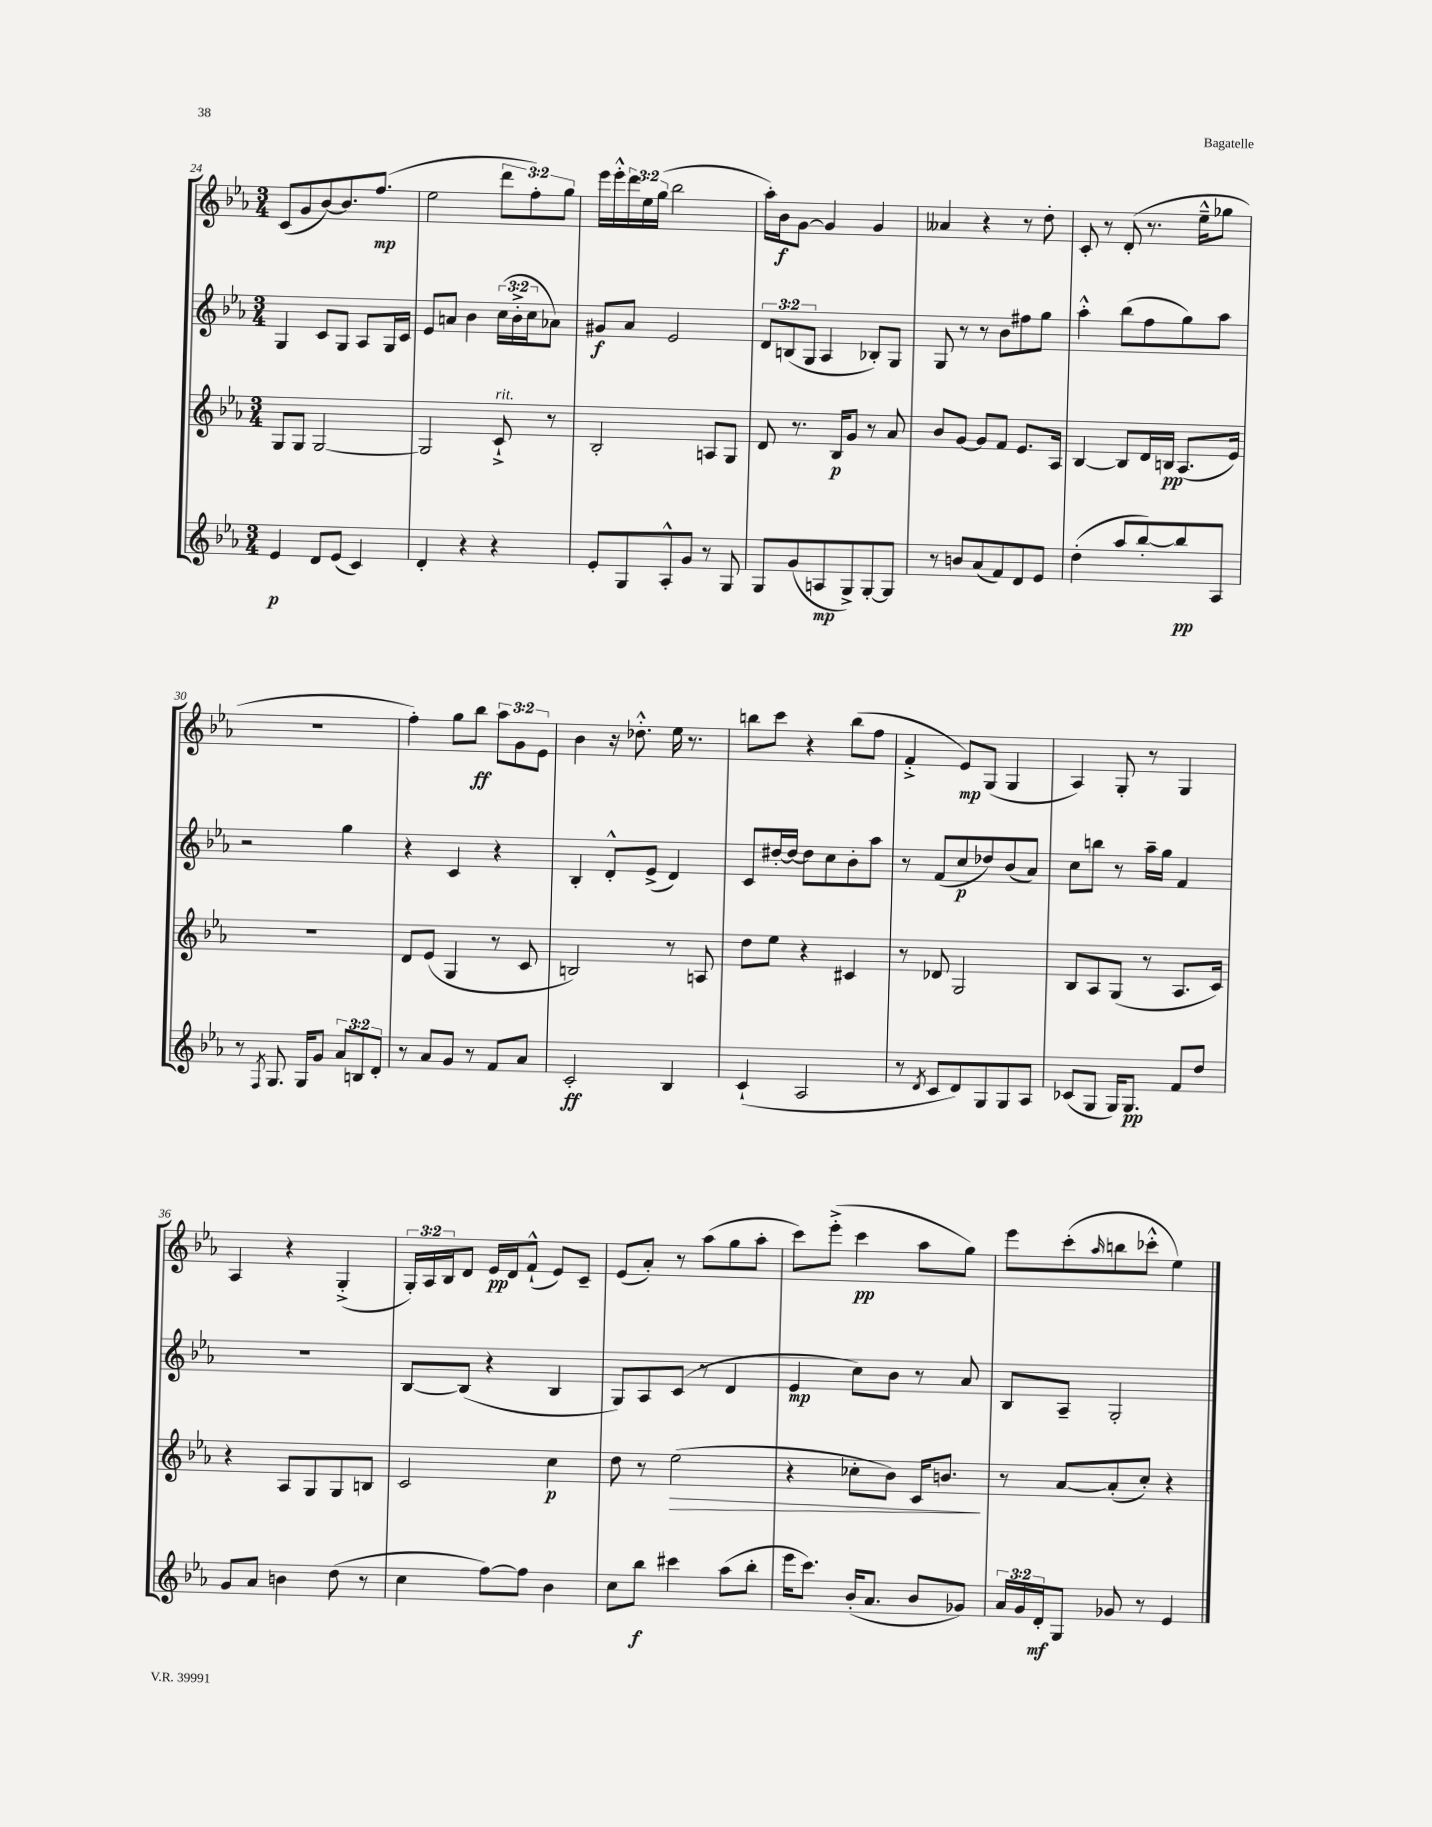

**kern	**dynam	**kern	**dynam	**kern	**dynam	**kern	**dynam
*part4	*part4	*part3	*part3	*part2	*part2	*part1	*part1
*staff4	*staff4	*staff3	*staff3	*staff2	*staff2	*staff1	*staff1
*clefG2	*	*clefG2	*	*clefG2	*	*clefG2	*
*k[b-e-a-]	*	*k[b-e-a-]	*	*k[b-e-a-]	*	*k[b-e-a-]	*
*M3/4	*	*M3/4	*	*M3/4	*	*M3/4	*
=24	=24	=24	=24	=24	=24	=24	=24
4e-/	p	8G/L	.	4G/	.	(8c/L	.
.	.	8G/J	.	.	.	8g/	.
8d/L	.	[2G/	.	8c/L	.	[8b-/)	.
(8e-/J	.	.	.	8G/J	.	8.b-/]	.
4c/)	.	.	.	8A-/L	.	.	.
.	.	.	.	.	.	(8.ff/J	mp
.	.	.	.	16G/L	.	.	.
.	.	.	.	16c/JJ	.	.	.
=25	=25	=25	=25	=25	=25	=25	=25
4d'/	.	2G/]	.	8e-/L	.	2ee-\	.
.	.	.	.	8an/J	.	.	.
4r	.	.	.	4b-\	.	.	.
!	!	!LO:TX:a:i:t=rit.	!	!	!	!	!
4r	.	8c`^/	.	(24cc\LL	.	12ddd\L	.
.	.	.	.	24b-'^\	.	.	.
.	.	.	.	24cc\J	.	12ff'\)	.
.	.	8r	.	8a-X\J)	.	.	.
.	.	.	.	.	.	12gg\J	.
=26	=26	=26	=26	=26	=26	=26	=26
8e-'/L	.	2B-'/	.	8g#X/L	f	16eee-\LL	.
.	.	.	.	.	.	16eee-'^^\	.
8G/	.	.	.	8a-/J	.	24ddd\	.
.	.	.	.	.	.	24ee-\	.
.	.	.	.	.	.	(24gg\JJ	.
8A-'^^/	.	.	.	2e-/	.	2bb-\	.
8g/J	.	.	.	.	.	.	.
8r	.	8An/L	.	.	.	.	.
8G/	.	8G/J	.	.	.	.	.
=27	=27	=27	=27	=27	=27	=27	=27
8G/L	.	8d/	.	12d/L	.	16aa-'\LL)	.
.	.	.	.	.	.	16b-\J	f
.	.	.	.	(12Bn/	.	.	.
(8g/	.	8.r	.	.	.	[8g\J	.
.	.	.	.	12G/J	.	.	.
8An/	mp	.	.	4A-/	.	4g/]	.
.	.	16B-/KL	p	.	.	.	.
8G^/)	.	8g/J	.	.	.	.	.
[8G'/	.	8r	.	8B-X'/L)	.	4g/	.
8G/J]	.	8a-/	.	8G/J	.	.	.
=28	=28	=28	=28	=28	=28	=28	=28
8r	.	8b-/L	.	8G/	.	4a--X/	.
8bn/L	.	[8g/J	.	8r	.	.	.
(8a-/	.	8g/L]	.	8r	.	4r	.
8f/)	.	8f/J	.	8b-\L	.	.	.
8d/	.	8.e-/L	.	8ff#X\	.	8r	.
8e-/J	.	.	.	8gg\J	.	8dd'\	.
.	.	16A-/Jk	.	.	.	.	.
=29	=29	=29	=29	=29	=29	=29	=29
(4dd'\	.	[4B-/	.	4aa-'^^\	.	8c'/	.
.	.	.	.	.	.	8r	.
8aa-/L	.	8B-/L]	.	(8bb-\L	.	(8d'/	.
[8bb-'/)	.	16d/L	.	8ff\	.	8.r	.
.	.	16Bn/JJ	pp	.	.	.	.
8bb-/]	pp	(8.A-/L	.	8gg\)	.	.	.
.	.	.	.	.	.	16ee-~^^\KL	.
8A-/J	.	.	.	8aa-\J	.	8gg-X\J	.
.	.	16e-/Jk)	.	.	.	.	.
!!LO:LB:g=z
=30	=30	=30	=30	=30	=30	=30	=30
8r	.	2.r	.	2r	.	2.r	.
8qF/	.	.	.	.	.	.	.
8.G/	.	.	.	.	.	.	.
16G/KL	.	.	.	.	.	.	.
8g/J	.	.	.	.	.	.	.
12a-/L	.	.	.	4gg\	.	.	.
12Bn/	.	.	.	.	.	.	.
12d'/J	.	.	.	.	.	.	.
=31	=31	=31	=31	=31	=31	=31	=31
8r	.	8d/L	.	4r	.	4ff'\)	.
8a-/L	.	(8e-/J	.	.	.	.	.
8g/J	.	4G/	.	4c/	.	8gg\L	.
8r	.	.	.	.	.	8bb-\J	ff
8f/L	.	8r	.	4r	.	12aa-\L	.
.	.	.	.	.	.	12g\	.
8a-/J	.	8c/	.	.	.	.	.
.	.	.	.	.	.	12e-\J	.
=32	=32	=32	=32	=32	=32	=32	=32
2c'/	ff	2Bn/)	.	4B-'/	.	4b-\	.
.	.	.	.	8d'^^/L	.	16r	.
.	.	.	.	.	.	8.dd-X'^^\	.
.	.	.	.	(8e-^/J	.	.	.
4B-/	.	8r	.	4d/)	.	16ee-\	.
.	.	.	.	.	.	8.r	.
.	.	8An/	.	.	.	.	.
=33	=33	=33	=33	=33	=33	=33	=33
(4c`/	.	8dd\L	.	8c/L	.	8bbn\L	.
.	.	8ee-\J	.	[16dd#X'/L	.	8ccc\J	.
.	.	.	.	16dd#/JJ_	.	.	.
2A-/	.	4r	.	8dd#\L]	.	4r	.
.	.	.	.	8cc\	.	.	.
.	.	4c#X/	.	8b-'\	.	(8bb\L	.
.	.	.	.	8aa-\J	.	8ff\J	.
=34	=34	=34	=34	=34	=34	=34	=34
8r	.	8r	.	8r	.	4f'^/	.
8qd/	.	.	.	.	.	.	.
8c/L	.	8d-X/	.	(8f/L	.	.	.
8d/)	.	2G/	.	8cc/	p	8e-/L)	mp
8G/	.	.	.	8dd-X/)	.	(8G/J	.
8G/	.	.	.	(8b-/	.	4G/	.
8A-/J	.	.	.	8a-/J)	.	.	.
=35	=35	=35	=35	=35	=35	=35	=35
(8c-X/L	.	8B-/L	.	8cc\L	.	4A-/)	.
8G/J	.	8A-/	.	8bbn\J	.	.	.
16G/KL)	.	(8G/J	.	8r	.	8G'/	.
8.G/J	pp	.	.	.	.	.	.
.	.	8r	.	16aa-~\LL	.	8r	.
.	.	.	.	16gg\JJ	.	.	.
8f/L	.	8.A-/L	.	4f/	.	4G/	.
8dd/J	.	.	.	.	.	.	.
.	.	16c/Jk)	.	.	.	.	.
!!LO:LB:g=z
=36	=36	=36	=36	=36	=36	=36	=36
8g/L	.	4r	.	2.r	.	4A-/	.
8a-/J	.	.	.	.	.	.	.
4bn\	.	8A-/L	.	.	.	4r	.
.	.	8G/	.	.	.	.	.
(8dd\	.	8G/	.	.	.	(4G'^/	.
8r	.	8Bn/J	.	.	.	.	.
=37	=37	=37	=37	=37	=37	=37	=37
4cc\	.	2c/	.	[8B-/L	.	24G'/LL)	.
.	.	.	.	.	.	24A-/	.
.	.	.	.	.	.	24B-/J	.
.	.	.	.	(8B-/J]	.	8d/J	.
[8ff\L)	.	.	.	4r	.	16e-/LL	pp
.	.	.	.	.	.	16d/J	.
8ff\J]	.	.	.	.	.	(8f`^^/J	.
4b-\	.	4cc\	p	4B-/	.	8e-/L)	.
.	.	.	.	.	.	8c~/J	.
=38	=38	=38	=38	=38	=38	=38	=38
8cc\L	.	8dd\	.	8G/L)	.	(8e-/L	.
8bb-\J	f	8r	.	8A-/	.	8a-'/J)	.
!	!	!	!LO:HP:b	!	!	!	!
4ccc#X\	.	(2ee-\	>	(8c/J	.	8r	.
.	.	.	.	8r	.	(8aa-\L	.
(8aa-\L	.	.	.	4d/	.	8gg\	.
8bb-'\J	.	.	.	.	.	8aa-'\J	.
=39	=39	=39	=39	=39	=39	=39	=39
16eee-\KL	.	4r	.	4e-/	mp	8ccc\L)	.
8.ccc\J)	.	.	.	.	.	.	.
.	.	.	.	.	.	(8eee-'^\J	.
(16b-'/KL	.	8cc-X'\L	.	8cc\L)	.	4ccc\	pp
8.a-/J	.	.	.	.	.	.	.
.	.	8b-\J)	.	8b-\J	.	.	.
8b-/L	.	16c/KL	.	8r	.	8aa-\L	.
.	.	8.bn/J	.	.	.	.	.
8g-X/J)	.	.	.	8a-/	.	8gg\J)	.
.	.	.	]	.	.	.	.
=40	=40	=40	=40	=40	=40	=40	=40
24a-/LL	.	8r	.	8B-/L	.	8eee-\L	.
24g/	.	.	.	.	.	.	.
24d'/J	mf	.	.	.	.	.	.
8G/J	.	[8a-/L	.	8A-~/J	.	(8ccc'\	.
.	.	.	.	.	.	16qqaa-/	.
8g-X/	.	(8a-'/]	.	2G'/	.	8bbn\	.
8r	.	8cc'/J)	.	.	.	8ccc-X'^^\J	.
4e-/	.	4r	.	.	.	4ee-\)	.
==	==	==	==	==	==	==	==
*-	*-	*-	*-	*-	*-	*-	*-
